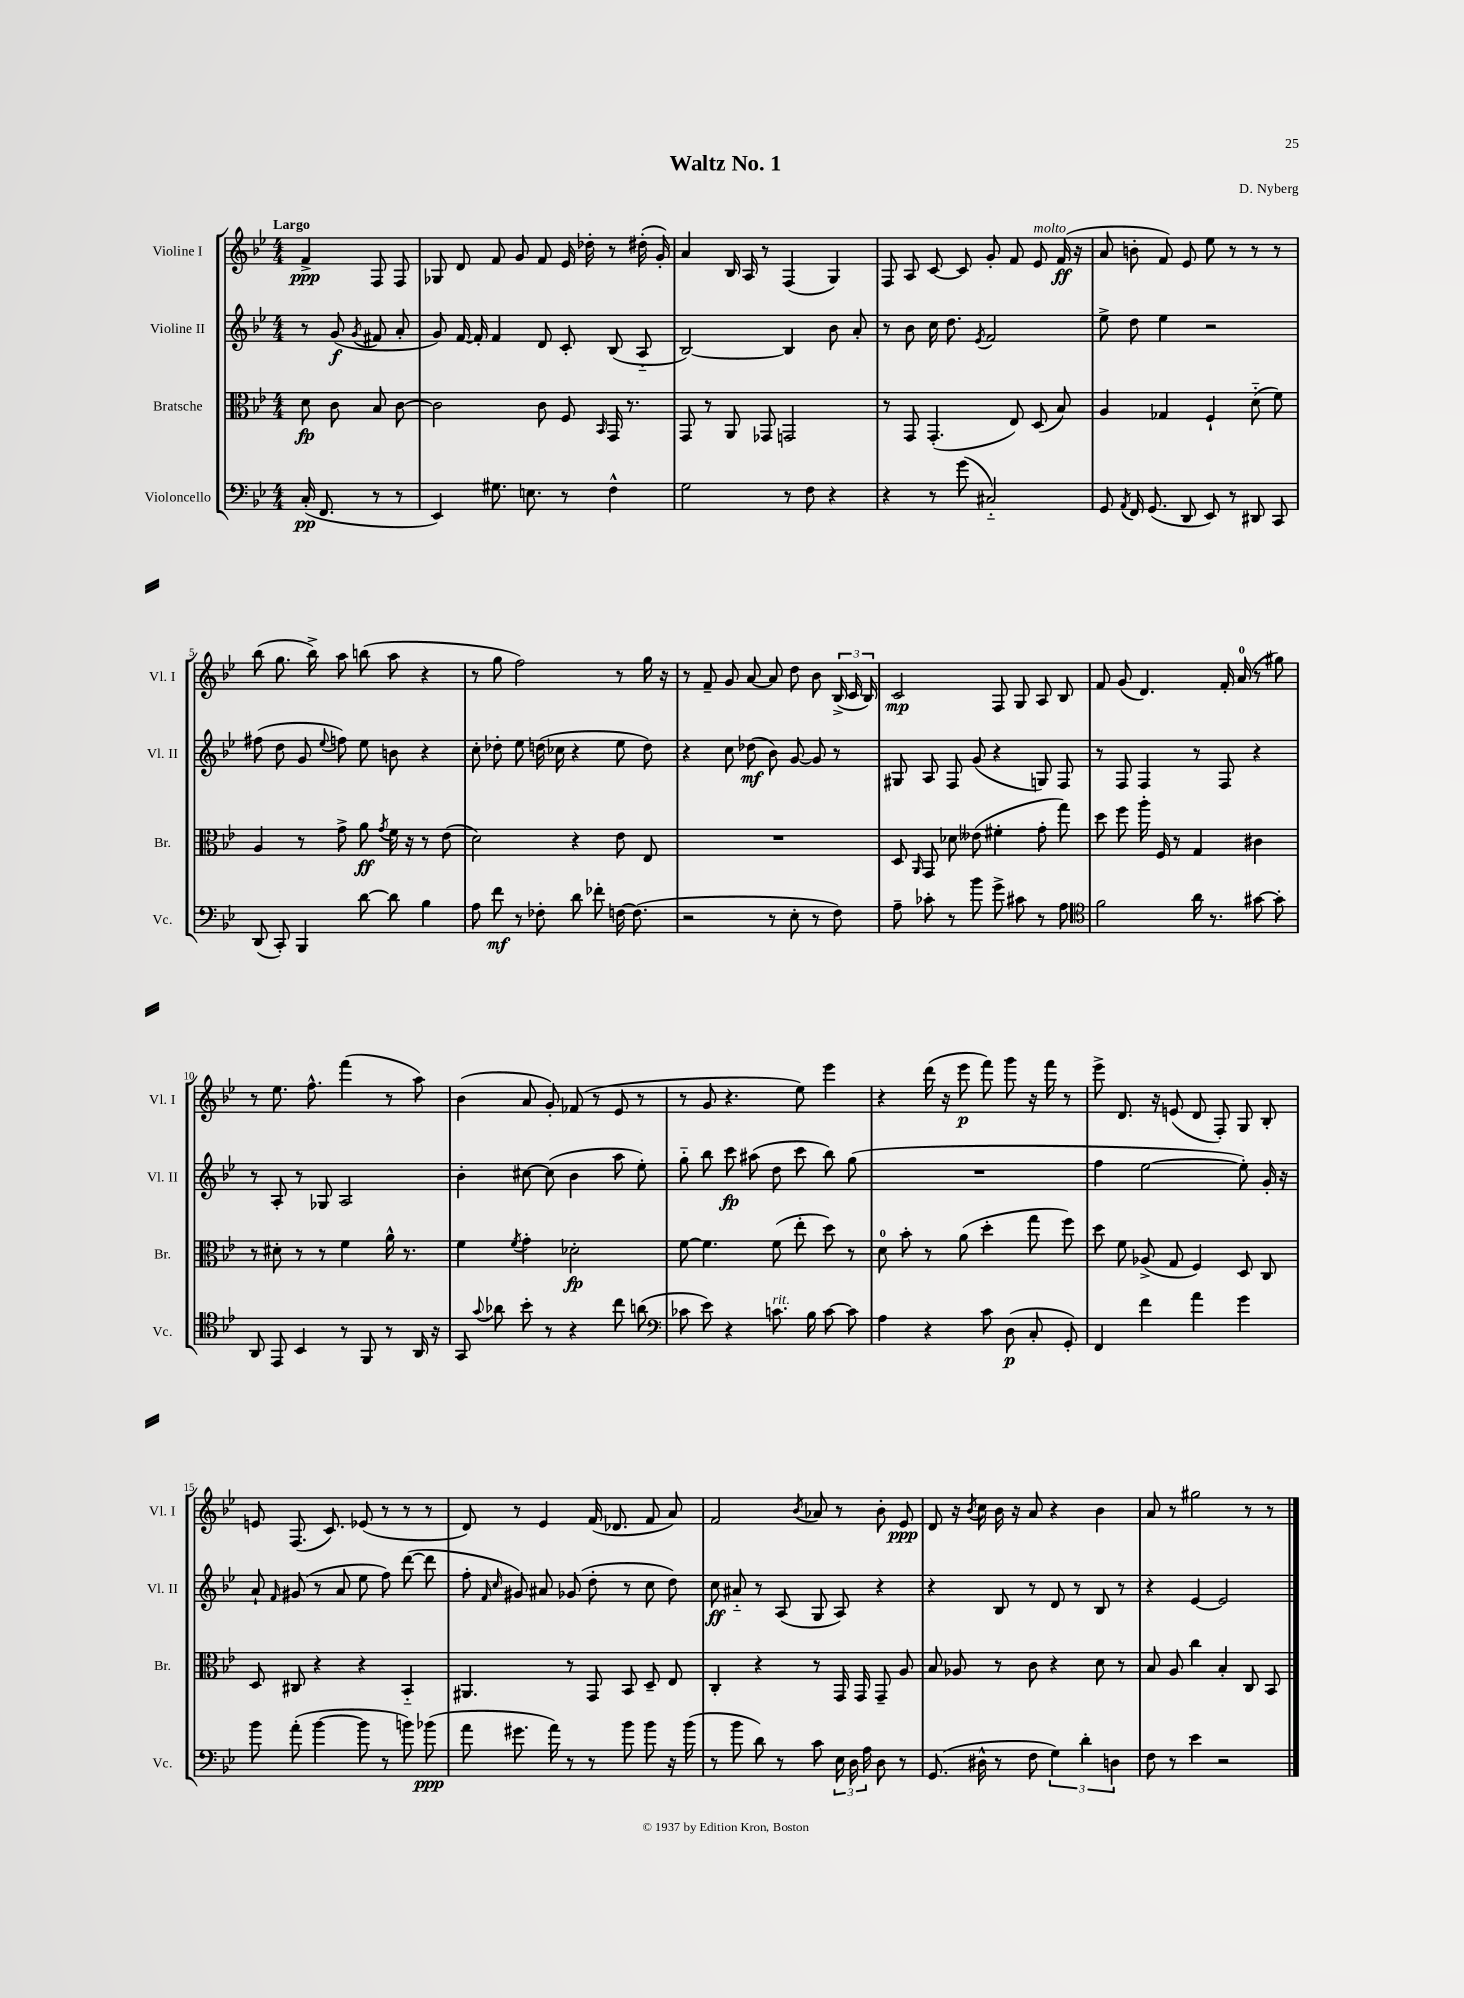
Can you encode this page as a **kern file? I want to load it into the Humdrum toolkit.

**kern	**kern	**kern	**kern
*staff4	*staff3	*staff2	*staff1
*clefF4	*clefC3	*clefG2	*clefG2
*k[b-e-]	*k[b-e-]	*k[b-e-]	*k[b-e-]
*M4/4	*M4/4	*M4/4	*M4/4
(16C'/	8d\	8r	4f^/
8.FF/	.	.	.
.	8c\	(8g/	.
.	.	8qg/	.
8r	8B-/	8f#/	8F/
8r	[8c\	8a'/	8F/
=	=	=	=
4EE-/)	2c\]	8g/)	8G-/
.	.	[16f/	8d/
.	.	16f'/]	.
8.G#\	.	4f/	8f/
.	.	.	8g/
8.E\	.	.	.
.	8c\	8d/	8f/
8r	8F/	8c'/	16e-/
.	.	.	16dd-'\
.	16qqBB-/	.	.
4F^^\	16GG/	(8B-/	8r
.	8.r	.	.
.	.	8A'~/	(16dd#'\
.	.	.	16g'/)
=	=	=	=
2G\	8GG/	[2B-/)	4a/
.	8r	.	.
.	8AA/	.	16B-/
.	.	.	16A/
.	8GG-/	.	8r
8r	2GG/	4B-/]	(4F/
8F\	.	.	.
4r	.	8b-\	4G/)
.	.	8a'/	.
=	=	=	=
4r	8r	8r	8F/
.	8GG/	8b-\	8A/
8r	(4.GG'/	16cc\	[8c/
.	.	8.dd\	.
(8g\	.	.	8c/]
.	.	8qe-/	.
2C#'~/)	.	2f/	8g'/
.	8E-/)	.	8f/
.	(8D/	.	8e-/
.	8B-/)	.	(16f/
.	.	.	16r
=	=	=	=
8GG/	4A/	8ee-^\	8a/
8qAA/	.	.	.
16FF/	.	8dd\	8b'\
(8.GG/	.	.	.
.	4G-/	4ee-\	8f/)
8DD/	.	.	8e-/
8EE-/)	4F`/	2r	8ee-\
8r	.	.	8r
8DD#/	(8d'~\	.	8r
8CC/	8f\)	.	8r
=	=	=	=
(8DD/	4A/	(8ff#\	(8bb-\
8CC'/)	.	8dd\	8.gg\
4BBB-/	8r	8g/	.
.	.	.	16bb-^\)
.	.	8qqee-/	.
.	8g^\	8ff\)	8aa\
[8d\	8a\	8ee-\	(8bb\
.	8qg/	.	.
8d\]	16f\	8b\	8aa\
.	16r	.	.
4B-\	8r	4r	4r
.	(8e-\	.	.
=	=	=	=
8A\	2d\)	8cc'\	8r
8f\	.	8dd-'\	8gg\
8r	.	8ee-\	2ff\)
8F-'\	.	(16dd\	.
.	.	16cc-\	.
8d\	4r	4r	.
8f-'\	.	.	.
[16F\	8e-\	8ee-\	8r
(8.F\]	.	.	.
.	8E-/	8dd\)	16gg\
.	.	.	16r
=	=	=	=
2r	1r	4r	8r
.	.	.	8f~/
.	.	8cc\	8g/
.	.	(8dd-\	[8a/
8r	.	8b-\)	8a/]
8E-'\	.	[8g/	8dd\
8r	.	8g/]	8b-\
8F\)	.	8r	(24B-^/
.	.	.	24c/
.	.	.	24B-/)
=	=	=	=
8A~\	8D/	8G#/	2c/
.	16qqAA/	.	.
8c-'\	8GG/	8A/	.
8r	8d-\	8F/	.
8b-\	(8e--\	(8g/	.
8g^\	4f#'\	4r	8F/
8c#\	.	.	8G/
8r	8g'\	8G/)	8A/
8A\	8gg\)	8F/	8B-/
=	=	=	=
*clefC4	*	*	*
2f\	8dd\	8r	8f/
.	8ff\	8F/	(8g/
.	16aa'\	4F/	4.d/)
.	16F/	.	.
.	8r	.	.
16a\	4G/	8r	.
8.r	.	.	.
.	.	8F/	16f'/
.	.	.	(16a/
[8g#\	4c#\	4r	8r
8g#'\]	.	.	8gg#\)
=	=	=	=
8AA/	8r	8r	8r
8EE-/	8d#'\	8A'/	8.ee-\
4BB-/	8r	8r	.
.	.	.	8.ff^^\
.	8r	8G-/	.
8r	4f\	2A/	(4fff\
8FF/	.	.	.
8r	16a^^\	.	8r
.	8.r	.	.
16AA/	.	.	8aa\)
16r	.	.	.
=	=	=	=
8GG/	4f\	4b-'\	(4b-\
8qqg/	.	.	.
8a-\	.	.	.
.	8qf/	.	.
8b-'\	4g'\	[8cc#\	8a/
8r	.	(8cc#\]	8g'/)
4r	2d-'\	4b-\	(8f-/
.	.	.	8r
8cc\	.	8aa\	8e-/
(8a\	.	8ee-'\)	8r
=	=	=	=
*clefF4	*	*	*
8c-\	[8f\	8gg'~\	8r
8e-\)	4.f\]	8bb-\	8g/
4r	.	8ccc\	4.r
.	.	(8aa#\	.
8.c\	(8f\	8dd\	.
.	8ee-'\	8ccc\	8ee-\)
16B-\	.	.	.
[8c\	8dd\)	8bb-\)	4eee-\
8c\]	8r	(8gg\	.
=	=	=	=
4A\	8d\	1r	4r
.	8b-'\	.	.
4r	8r	.	(16ddd\
.	.	.	16r
.	(8a\	.	8eee-\
8c\	4dd'\	.	8fff\)
(8D\	.	.	8ggg\
8C'/	8gg\	.	16r
.	.	.	16fff\
8GG'/)	8ff\)	.	8r
=	=	=	=
4FF/	8dd\	4ff\	8eee-^\
.	8f\	.	8.d/
4f\	(8A-^/	[2ee-\	.
.	.	.	16r
.	8G/	.	(8e/
4a\	4F/)	.	8d/
.	.	.	8F'/)
4g\	8D/	8ee-'\])	8G/
.	8C/	16g'/	8B-'/
.	.	16r	.
=	=	=	=
8b-\	8D/	8a`/	8e/
.	.	16qqf/	.
(8a'\	8C#/	(8g#/	(8.F/
[4b-\	4r	8r	.
.	.	.	8.c/)
.	.	8a/	.
8b-\]	4r	8ee-\	(8e-/
8r	.	8ff\)	8r
8b\)	4BB-'~/	([8ddd\	8r
(8b-\	.	8ddd\]	8r
=	=	=	=
8a\	4.AA#/	8ff'\	8d/)
.	.	16qqf/	.
.	.	16qqcc/	.
8.g#\	.	8g#/)	8r
.	.	8a#/	4e-/
16a\)	.	.	.
8r	8r	(8g-/	.
8r	8GG/	8dd'\	(16f/
.	.	.	8.d-/
8b-\	8BB-/	8r	.
8b-\	8D~/	8cc\	8f/
16r	8E-/	8dd\)	8a/)
(16b-\	.	.	.
=	=	=	=
8r	4C'/	8cc\	2f/
8b-\	.	8a#'~/	.
8d\)	4r	8r	.
8r	.	(8A/	.
.	.	.	8qb-/
8c\	8r	8G/	8a-/
24E-\	16GG/	8A/)	8r
24D\	.	.	.
.	16GG/	.	.
24A\	.	.	.
8D\	8GG~/	4r	8b-'\
8r	8A/	.	8e-/
=	=	=	=
(8.GG/	8B-/	4r	8d/
.	8A-/	.	16r
.	.	.	8qb-/
16D#^^\	.	.	16cc\
8r	8r	8B-/	16b-\
.	.	.	16r
8F\	8c\	8r	8a/
6G\)	4r	8d/	4r
.	.	8r	.
6d'\	.	.	.
.	8d\	8B-/	4b-\
6D\	.	.	.
.	8r	8r	.
=	=	=	=
8F\	8B-/	4r	8a/
8r	8A/	.	8r
4e-\	4cc\	[4e-/	2gg#\
2r	4B-'/	2e-/]	.
.	8C/	.	8r
.	8BB-/	.	8r
==	==	==	==
*-	*-	*-	*-
